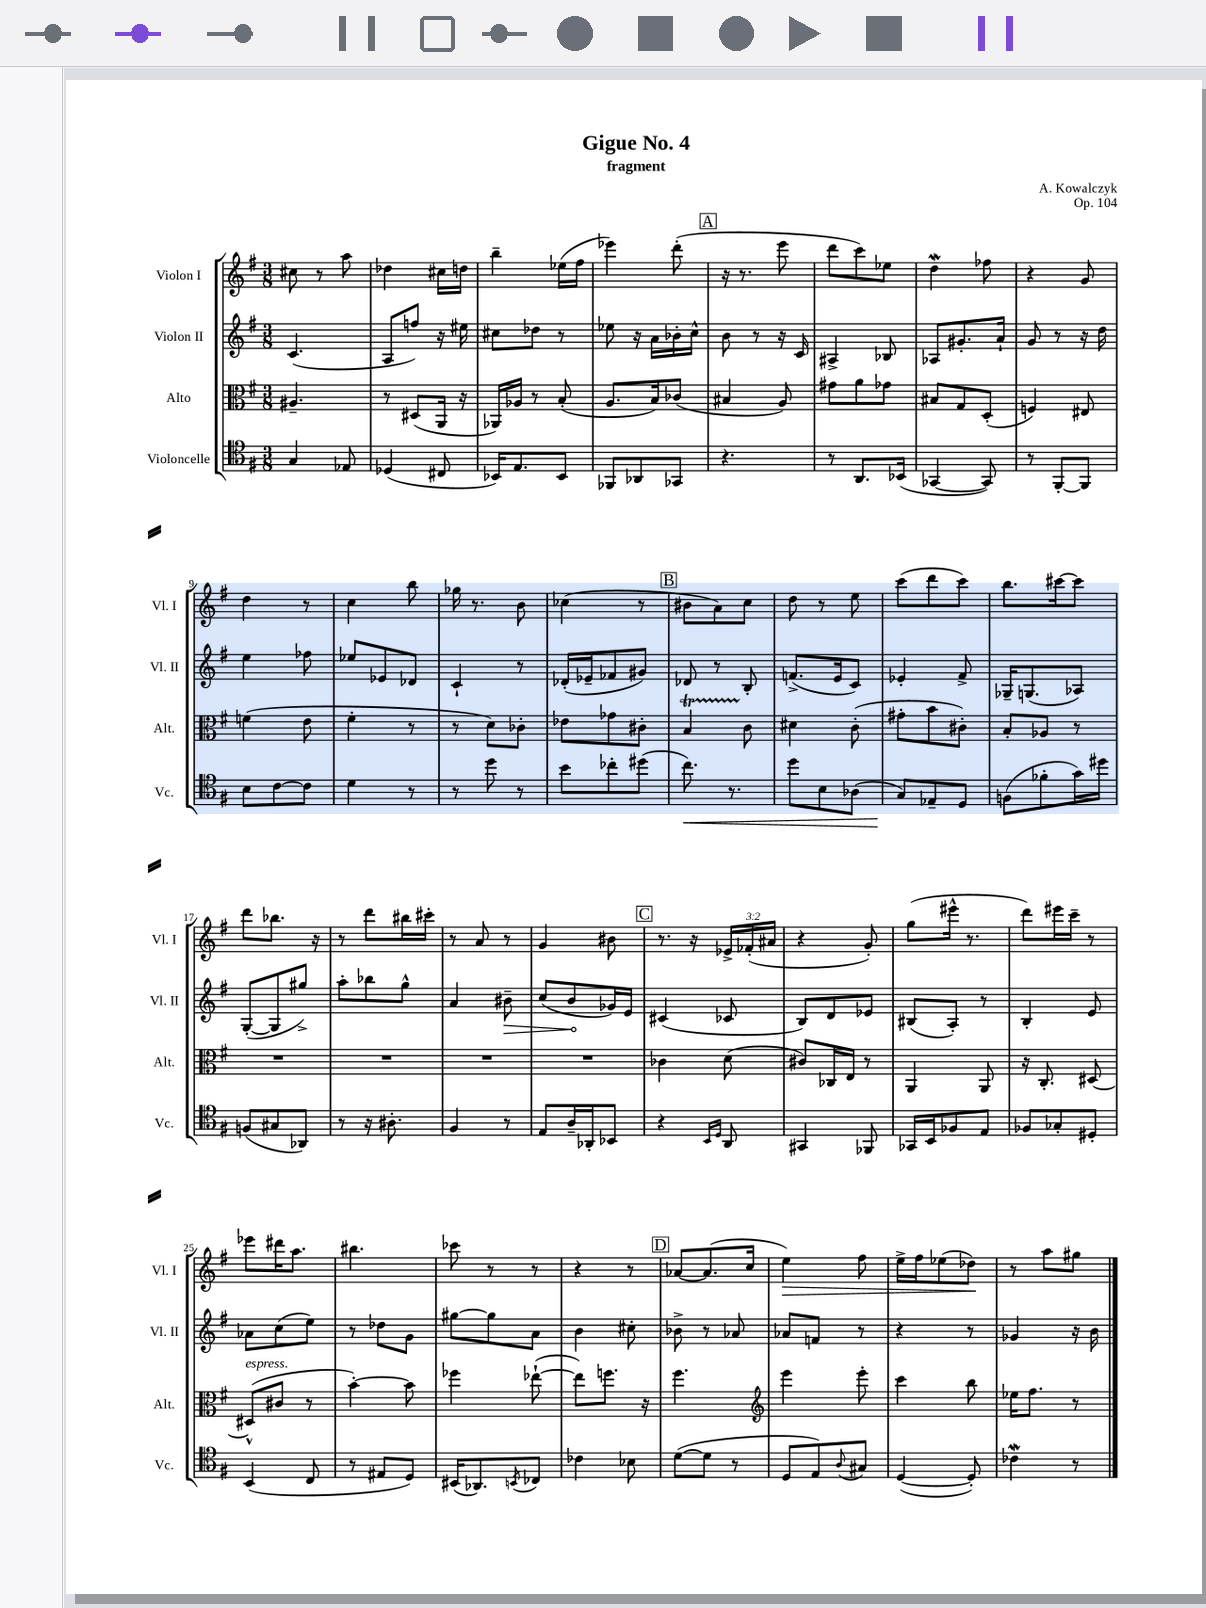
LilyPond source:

\header { title = "Gigue No. 4" composer = "A. Kowalczyk" subtitle = "fragment" opus = "Op. 104" }
<<
\new StaffGroup <<
\new Staff = "s0" \with { instrumentName = "Violon I" shortInstrumentName = "Vl. I" } {
    \clef treble \key g \major \numericTimeSignature \time 3/8 \override Staff.TupletNumber.text = #tuplet-number::calc-fraction-text
    cis''8 r8 a''8 |
    des''4 cis''16 d''16 |
    b''4-- ees''16( fis''16 |
    ees'''4) d'''8-.( |
    \mark \markup { \box "A" } r16 r8. e'''8 |
    d'''8 c'''8) ees''8 |
    d''4\mordent fes''8 |
    r4 g'8 |
    d''4 r8 |
    c''4 b''8 |
    ges''16 r8. b'8 |
    ces''4( r8 |
    \mark \markup { \box "B" } bis'8 a'8) c''8 |
    d''8 r8 e''8 |
    c'''8( d'''8 c'''8) |
    b''8. cis'''16~ cis'''8 |
    d'''8 bes''8. r16 |
    r8 d'''8 bis''16 cis'''16-. |
    r8 a'8 r8 |
    g'4 bis'8 |
    \mark \markup { \box "C" } r8. r16 \tuplet 3/2 { ees'16-> fes'16-.( ais'16 } |
    r4 g'8-.) |
    g''8( eis'''16-^ r8. |
    d'''8) eis'''16 c'''16-- r8 |
    ees'''8 dis'''16 a''8. |
    bis''4. |
    ces'''8 r8 r8 |
    r4 r8 |
    \mark \markup { \box "D" } aes'8~ aes'8.( c''16 |
    e''4\>) fis''8 |
    e''16-> fis''16 ees''8( des''8\!) |
    r8 a''8 gis''8 \bar "|." |
}
\new Staff = "s1" \with { instrumentName = "Violon II" shortInstrumentName = "Vl. II" } {
    \clef treble \key g \major \numericTimeSignature \time 3/8
    c'4.( |
    a8 f''8) r16 eis''16 |
    cis''8 des''8 r8 |
    ees''8 r16 a'16 bes'16-. c''16-^ |
    \mark \markup { \box "A" } b'8 r8 r16 c'16 |
    ais4-> bes8 |
    aes8 gis'8.-. a'16-! |
    g'8 r8 r16 d''16 |
    e''4 fes''8 |
    ees''8 ees'8 des'8 |
    c'4-! r8 |
    des'16-.( ees'16-- fes'8 gis'8) |
    \mark \markup { \box "B" } des'8 r8 b8-. |
    f'8.->( e'16 c'8) |
    ees'4-. fis'8-> |
    ges16-- g8.( aes8) |
    g8~-.( g8 gis''8->) |
    a''8-. bes''8 g''8-^ |
    a'4 \once \override Hairpin.circled-tip = ##t bis'8--\> |
    c''8( b'8\! ges'16) e'16 |
    \mark \markup { \box "C" } cis'4( ces'8 |
    b8) d'8 ees'8 |
    bis8( a8-.) r8 |
    b4-. e'8 |
    aes'8 c''8( e''8) |
    r8 des''8 g'8 |
    gis''8~ gis''8 a'8 |
    b'4 cis''8-. |
    \mark \markup { \box "D" } bes'8-> r8 aes'8 |
    aes'8 f'8 r8 |
    r4 r8 |
    ges'4 r16 b'16 \bar "|." |
}
\new Staff = "s2" \with { instrumentName = "Alto" shortInstrumentName = "Alt." } {
    \clef alto \key g \major \numericTimeSignature \time 3/8
    ais4.-- |
    r8 dis8( a,16 r16 |
    aes,16) aes16 r8 b8-.( |
    a8. b16) ces'8( |
    \mark \markup { \box "A" } bis4 a8) |
    gis'8 a'8 ges'8 |
    bis8 g8 d8-.( |
    f4) eis8 |
    f'4( e'8 |
    fis'4-. r8 |
    r8 d'8) ces'8-. |
    ees'8 ges'8 cis'8-. |
    \mark \markup { \box "B" } b4\startTrillSpan c'8\stopTrillSpan |
    dis'4 c'8-.( |
    gis'8-. b'8 cis'8-.) |
    b8-. aes8 r8 |
    R4. |
    R4. |
    R4. |
    R4. |
    \mark \markup { \box "C" } ces'4 d'8( |
    cis'8) ces16 e16 r8 |
    a,4 a,8 |
    r16 c8.-. dis8~ |
    dis8-^^\markup { \italic "espress." }( cis'8 r8 |
    b'4~-.) b'8 |
    fes''4 ees''8~-!( |
    ees''8) f''8. r16 |
    \mark \markup { \box "D" } fis''4. |
    \clef treble e'''4 e'''8-. |
    c'''4 b''8 |
    ees''16 fis''8. r8 \bar "|." |
}
\new Staff = "s3" \with { instrumentName = "Violoncelle" shortInstrumentName = "Vc." } {
    \clef tenor \key g \major \numericTimeSignature \time 3/8
    g4 ees8 |
    des4( cis8 |
    bes,16) e8. bes,8 |
    fes,8 aes,8 ges,8 |
    \mark \markup { \box "A" } r4. |
    r8 a,8. bes,16( |
    ges,4~ ges,8) |
    r8 fis,8~-. fis,8 |
    b8 c'8~ c'8 |
    d'4 r8 |
    r8 d''8 r8 |
    b'8 ces''8-. dis''8( |
    \mark \markup { \box "B" } c''8.\<) r8. |
    d''8 b8 aes8( |
    g8\!) ees8-- d8 |
    f8( fes'8-. g'16) dis''16 |
    f8( gis8 aes,8) |
    r8 r16 ais8.-. |
    fis4 r8 |
    e8 a16-- aes,16-. bes,8 |
    \mark \markup { \box "C" } r4 \grace { b,16 d16 } a,8 |
    gis,4 fes,8 |
    ges,16 b,16 fes8 e8 |
    fes8 ges8-. dis8-. |
    b,4( c8 |
    r8 eis8 d8) |
    bis,16( aes,8.) \acciaccatura { b,8 } ces8 |
    ces'4 bes8 |
    \mark \markup { \box "D" } d'8~( d'8 r8 |
    d8 e8) \appoggiatura { a8 } gis8 |
    d4~( d8-.) |
    ces'4\mordent r8 \bar "|." |
}
>>
>>
